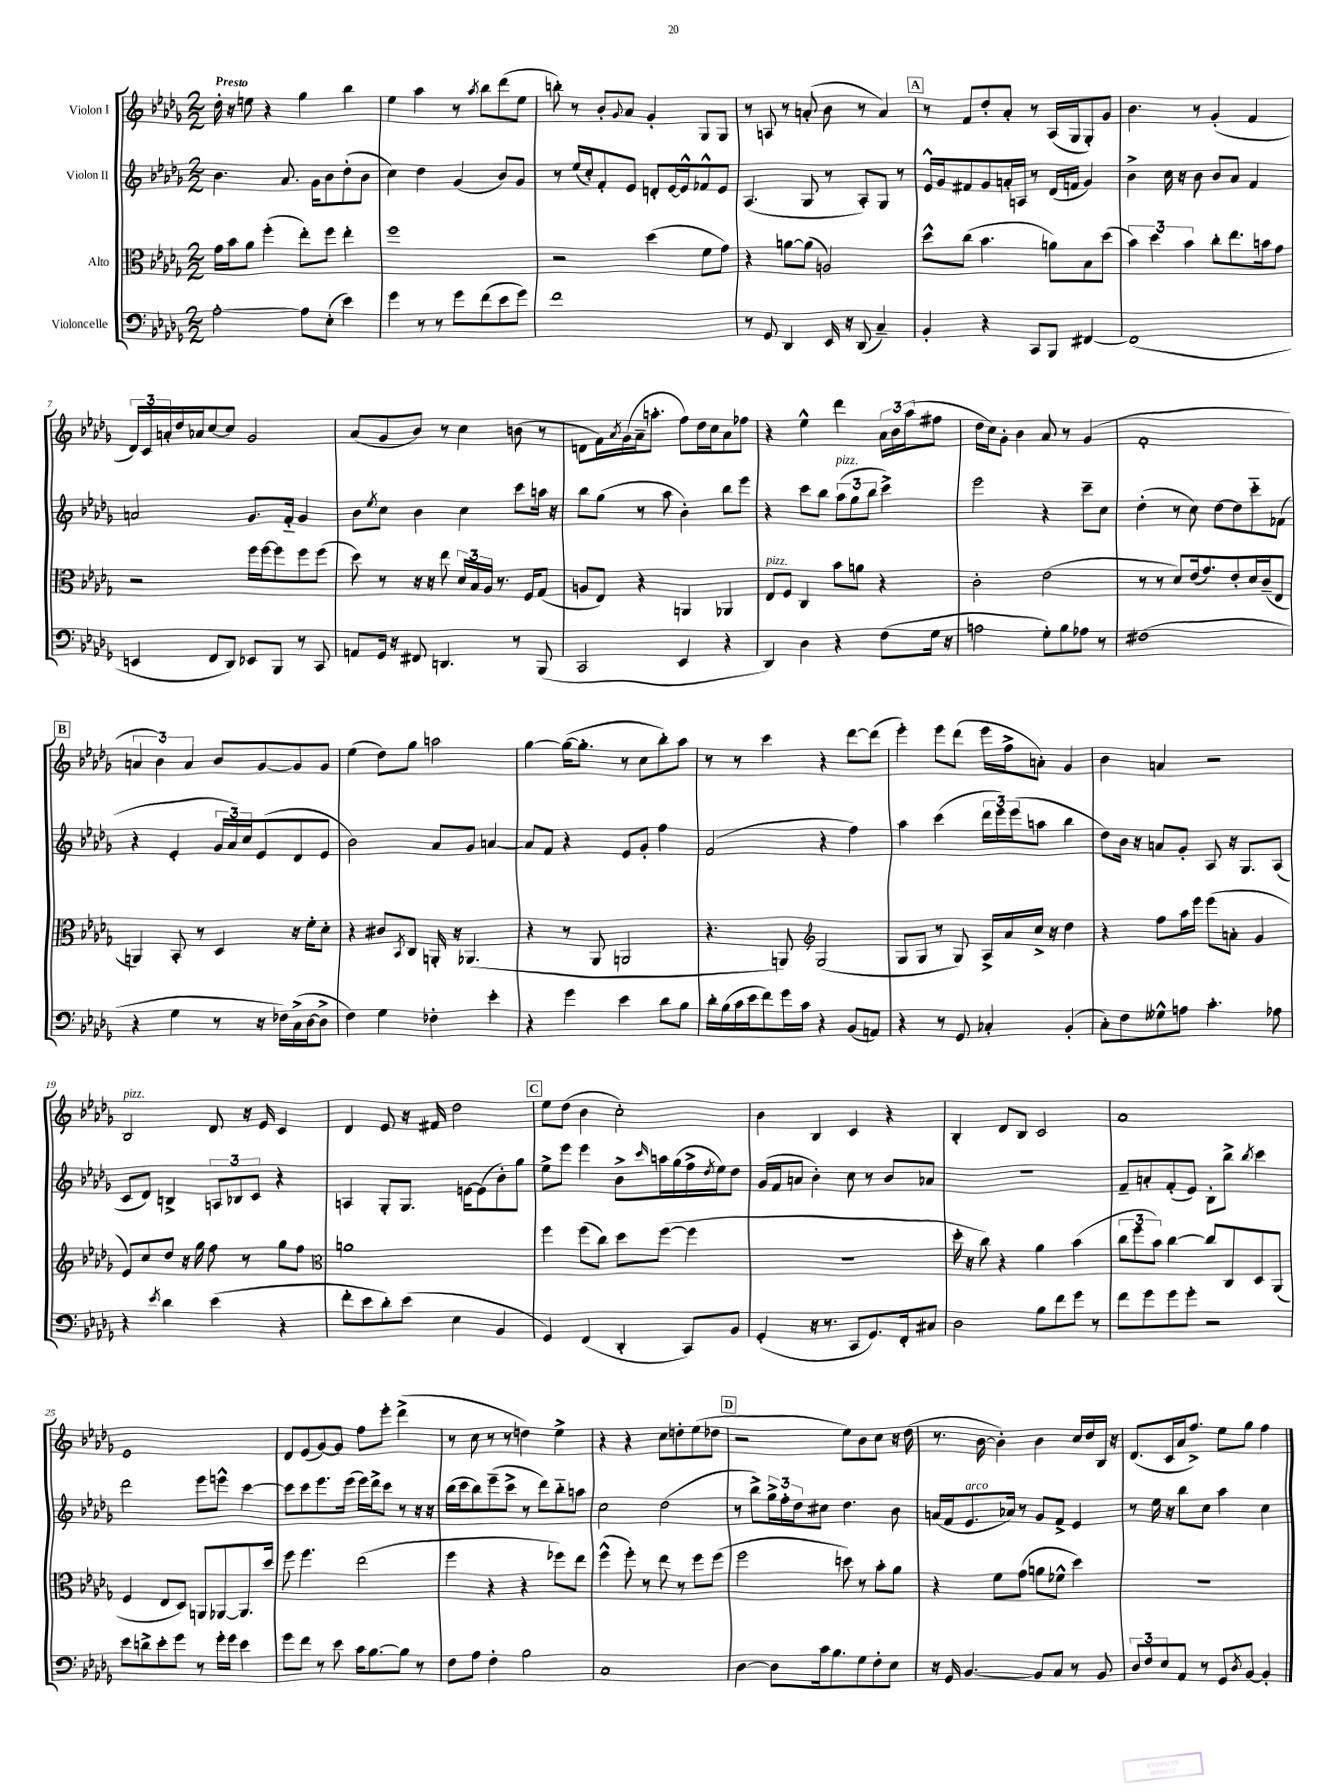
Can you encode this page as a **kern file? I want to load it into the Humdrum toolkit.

**kern	**kern	**kern	**kern
*part4	*part3	*part2	*part1
*staff4	*staff3	*staff2	*staff1
*I"Violoncelle	*I"Alto	*I"Violon II	*I"Violon I
*clefF4	*clefC3	*clefG2	*clefG2
*k[b-e-a-d-g-]	*k[b-e-a-d-g-]	*k[b-e-a-d-g-]	*k[b-e-a-d-g-]
*M2/2	*M2/2	*M2/2	*M2/2
=1	=1	=1	=1
!	!	!	!LO:TX:a:B:t=Presto
[2A-'\	16g-\LL	4.b-\	16dd-'\
.	16b-\J	.	16r
.	8a-\J	.	8een\
.	(4ff'\	.	4r
.	.	8.a-/	.
8A-\L]	8ee-'\L)	.	4gg-\
.	.	16g-\KL	.
(8E-'\J	8ff\J	8b-\	.
4e-\)	4ee-'\	(8dd-'\	4bb-\
.	.	8b-\J	.
=2	=2	=2	=2
4g-\	1ff	4cc\)	4ee-\
8r	.	4dd-\	4aa-\
8r	.	.	.
8g-\L	.	(4g-/	8r
.	.	.	8qaa-/
(8f\	.	.	8bb-\L
8e-\	.	8b-/L)	(8ddd-\
8g-\J)	.	8g-/J	8ee-\J
=3	=3	=3	=3
1f	2r	8r	8bbn'\)
.	.	(16ee-/LL	8r
.	.	16cc'/J)	.
.	.	8f'/	8b-'/L
.	.	.	8qqg-/
.	.	8e-/J	8a-/J
.	(4dd-\	8dn'/L	4g-'/
.	.	[16e-/L	.
.	.	16e-^^/J]	.
.	8f\L	8f-X^^/	8G-/L
.	8g-\J)	8e-/J	8G-/J
=4	=4	=4	=4
8r	4r	(4.A-/	8r
8GG-/	.	.	8An/
4DD-/	[8an\L	.	8r
.	(8a\J]	8G-/	(8an'/
16EE-/	2An/)	8r	8b-\
16r	.	.	.
(8DD-/	.	8A-'/L)	8r
4C~/)	.	8G-/J	4a/)
.	.	8r	.
!!LO:REH:place=s1:t=A
=5	=5	=5	=5
4BB-'/	8dd-^^\L	16e-^^/LL	8r
.	.	16g-/J	.
.	(8cc\J	8f#X/	8f/L
4r	4.b-\	8g-/	8dd-'/
.	.	16an'/L	8a-'/J
.	.	16An/JJ	.
8CC/L	.	8r	8r
8BBB-/J	8an\L)	(16d-/LL	(16A-/LL
.	.	16fn/JJ	16G-/J
[4FF#X/	8B-\	4g-/)	8G-'/)
.	(8dd-\J	.	8g-/J
=6	=6	=6	=6
(1FF#]	6b-\)	4b-^\	4.b-\
.	6dd-\	.	.
.	.	16cc\	.
.	.	16r	.
.	6b-\	.	.
.	.	8b-\	8r
.	8cc'\L	8b-/L	(4g-'/
.	8.ee-\	8a-/J	.
.	.	4f/	4f/
.	16bn\k	.	.
.	8g-\J	.	.
!!LO:LB:g=z
=7	=7	=7	=7
4EEn/	2r	2an/	24d-/LL)
.	.	.	24c/
.	.	.	24an'/
.	.	.	16dd-/
.	.	.	16a-X/J
8FF/L	.	.	[8cc/
8DD-/J)	.	.	8cc/J]
8EE-X/L	16ff\LL	8.g-/L	2g-/
.	[16ff\J	.	.
8BBB-/J	8ff\]	.	.
.	.	16f/Jk	.
8r	8ff\	4g-/	.
8CC/	(8ff\J	.	.
=8	=8	=8	=8
8AAn/L	8dd-\)	8b-\L	(8a-/L
.	.	8qee-/	.
16GG-/Jk	8r	8cc\J	8g-/
16r	.	.	.
8FF#X/	16r	4b-\	8b-/J)
.	16r	.	.
4.DDn/	8ee-\	.	8r
.	24d-/LL	4cc\	4cc\
.	24B-/	.	.
.	24A-/JJ	.	.
.	8.r	.	.
8r	.	8ccc\L	(8bn\
.	16F/KL	.	.
(8BBB-/	(8G-/J	16aan\Jk	8r
.	.	16r	.
=9	=9	=9	=9
2CC/	8An/L	8bb-\L	8dn\L
.	8E-/J)	(8gg-\J	16f\L)
.	.	.	8qa-/
.	.	.	(16g-\
.	4r	8r	16a-~\J
.	.	.	8.aan'\J
.	.	8aa-\	.
4EE-/	4AAn/	4b-'\)	8ff\L)
.	.	.	16dd-\L
.	.	.	16cc\J
4r	4AA-X/	8bb-\L	8a-\
.	.	8eee-\J	8ff-X\J
=10	=10	=10	=10
!	!LO:TX:a:i:t=pizz.	!	!
4DD-/)	8E-/L	4r	4r
.	8F/J	.	.
4D-\	4C/	8ccc\L	4ee-^^\
.	.	8bb-\J	.
!	!	!LO:TX:a:i:t=pizz.	!
4r	8b-\L	(12aa-\L	4ddd-\
.	.	12gg-\	.
.	8an\J	.	.
.	.	12bb-\J	.
(8F\L	4r	4ccc^\)	24a-\LL
.	.	.	24b-\
.	.	.	(24aa-\J
16G-\Jk	.	.	8ff#X\J
16r	.	.	.
=11	=11	=11	=11
2An\	2c'\	2eee-\	16dd-\LL
.	.	.	16cc\J)
.	.	.	8g-'\J
.	.	.	4b-\
8G-'\L)	(2e-\	4r	8a-/
8B-\	.	.	8r
8A-X\J	.	8ccc~\L	(4g-/
8r	.	8cc\J	.
=12	=12	=12	=12
(1F#X	8r	(4dd-'\	1f'
.	8r	.	.
.	8d-/L)	8r	.
.	(16e-/k	8cc\)	.
.	8.g-/)	.	.
.	.	[8dd-\L	.
.	8e-'/	8dd-\]	.
.	16d-/L	8ccc\	.
.	(16c~/J	.	.
.	8E-/J	(8f-X\J	.
!!LO:LB:g=z
!!LO:REH:place=s1:t=B
=13	=13	=13	=13
4r	4AAn/)	4r	6an/
.	.	.	6b-\)
4G-\	8BB-'/	4e-'/	.
.	.	.	6a/
.	8r	.	.
8r	4D-/	24g-/LL	8b-/L
.	.	24a-/)	.
.	.	24cc/J	.
16r	.	(8e-/	[8g-/
16F-X\LL)	.	.	.
(16C^\	16r	8d-/	8g-/]
[16D-\J	16f'\KL	.	.
8D-^\J]	8d-'\J	8e-/J	8g-/J
=14	=14	=14	=14
4F\)	4r	2b-\)	(4ee-\
4G-\	8c#X/L	.	8dd-\L)
.	8qBB-/	.	.
.	8C/J	.	8gg-\J
4F-X'\	16AAn'/	8a-/L	2aan\
.	16r	.	.
.	(4.AA-X/	8g-/J	.
4e-'\	.	[4an/	.
=15	=15	=15	=15
4r	4r	8a/L]	[4gg-\
.	.	8f/J	.
4g-\	8r	4r	(16gg-\KL_
.	.	.	8.gg-'\J]
.	8AA-/	.	.
4e-\	2AAn/	8e-/L	8r
.	.	8g-'/J	8cc\L
8d-\L	.	4ff\	8bb-'\)
8B-\J	.	.	8aa-\J
=16	=16	=16	=16
16d-'\LL	4.r	(2f/	8r
(16B-\	.	.	.
16c\	.	.	8r
16e-\J	.	.	.
8f\)	.	.	4ccc\
16g-\L	8AAn/)	.	.
16c\JJ	.	.	.
*	*clefG2	*	*
4r	(2G-/	4r	4r
(8BB-/L	.	4ff\)	[8ddd-\L
8AAn/J)	.	.	(8ddd-\J]
=17	=17	=17	=17
4r	8G-/L	4aa-\	4eee-'\)
.	8G-/J	.	.
8r	8r	(4ccc\	8eee-\L
8GG-/	8G-/)	.	(8ddd-\J
4C-X'/	16A-^/LL	24ddd-\LL	16eee-\LL
.	.	24eee-\)	.
.	16a-/	.	16ff^\J
.	.	(24eee-\J	.
.	16cc^/JJ	8aan\J	8an'\J)
.	16r	.	.
(4BB-'/	4dd-\	4bb-\	4g-/
=18	=18	=18	=18
8C'\L)	4r	8dd-\L)	4b-\
8F\	.	16b-\Jk	.
.	.	16r	.
8G--X^^\	8ff\L	8an/L	4an/
8An\J	16aa-\L	8g-'/J	.
.	16eee-\JJ	.	.
4.c'\	(8eee-\L	8A-/	2r
.	8an'\J	16r	.
.	.	8.G-/L	.
.	4g-/	.	.
8A-X\	.	(8A-/J	.
!!LO:LB:g=z
=19	=19	=19	=19
!	!	!	!LO:TX:a:i:t=pizz.
4r	8e-/L)	8c/L	2B-/
.	8cc/	8d-/J)	.
8qe-/	.	.	.
4d-\	8dd-/J	4Bn^/	.
.	16r	.	.
.	16gg-\	.	.
(4e-\	8ff\	12An/L	8d-/
.	.	12B-X/	.
.	8r	.	16r
.	.	12c/J	.
.	.	.	16e-/
4r	8gg-\L	4r	4c/
.	8ff\J	.	.
=20	=20	=20	=20
*	*clefC3	*	*
8f'\L	1an	4An/	4d-/
8e-\	.	.	.
8d-'\)	.	8G-'/L	8e-/
(8e-\J	.	8.G-/J	16r
.	.	.	16f#X/
4E-\	.	.	2dd-\
.	.	[16en\KL	.
.	.	(8e\]	.
4BB-/	.	8b-'\)	.
.	.	8gg-\J	.
!!LO:REH:place=s1:t=C
=21	=21	=21	=21
4GG-/)	4ff\	8ee-^\L	8ee-\L
.	.	8eee-\J	(8dd-\J
(4FF/	(8ff\L	4eee-\	4b-\
.	8cc\J)	.	.
4DD-'/	8dd-\L	8b-^\L	2cc'\)
.	.	16qqccc/	.
.	([8ff\J	16aan\L	.
.	.	(16gg-\	.
8CC/L)	4ff\]	16ff^\	.
.	.	8qdd-/	.
.	.	16ee-\J)	.
8BB-/J	.	8dd-\J	.
=22	=22	=22	=22
(4GG-'/	1r	(16g-/LL	4b-\
.	.	16f/J	.
.	.	8an/J	.
16r	.	4b-'\)	4B-/
8.r	.	.	.
8CC/L	.	8cc\	4c/
8.GG-/)	.	8r	.
.	.	8b-/L	4r
16FF'/k	.	.	.
8C#X/J	.	8a-X/J	.
=23	=23	=23	=23
2D-\	16dd-'\	1r	4B-'/
.	16r	.	.
.	8cc\)	.	.
.	4r	.	8d-/L
.	.	.	8B-/J
8B-\L	4a-\	.	2c/
8f\	.	.	.
8g-\J	(4b-\	.	.
8r	.	.	.
=24	=24	=24	=24
8f\L	12cc\L	8f~/L	1a-
.	12ff\	.	.
8g-\	.	8an'/	.
.	12b-\J)	.	.
8g-\	[4cc\	(8f'/	.
8g-'\J	.	8e-/J)	.
2r	8cc/L]	8B-'\L	.
.	8C/	8bb-^\J	.
.	.	8qbb-/	.
.	8D-/	4ccc\	.
.	(8AA-/J	.	.
!!LO:LB:g=z
=25	=25	=25	=25
8e-\L	4F/	2ddd-\	1e-
8dn^\	.	.	.
8e-'\	8E-/L	.	.
8g-\J	8D-/J)	.	.
8r	8AAn/L	8eee-\L	.
16g-'\LL	[8AA-X/	8eeen^^\J	.
16g-\JJ	.	.	.
4e-\	8.AA-/]	[4ccc\	.
.	16dd-/Jk	.	.
=26	=26	=26	=26
8g-\L	8ff\	8ccc\L]	8d-/L
8f\J	4.ff\	8ccc\	(8e-/
8r	.	8.eee-\	[8g-/)
8e-\	.	.	8g-/J]
.	.	(16eee-\Jk	.
16c\KL	(2ee-\	16eee-\LL)	8ff\L
[8.B-\	.	16ddd-^\J	.
.	.	8ccc\J	8eee-'\J
8B-\J]	.	8r	(4ddd-^\
8r	.	16r	.
.	.	16r	.
=27	=27	=27	=27
8F\L	4ff\	(16bb-\LL	8r
.	.	16ccc\J	.
8A-\J	.	8bb-\)	8cc\
4F'\	4r	(8eee-~\	8r
.	.	8ccc^\J	8r
2B-\	4r	8r	4ddn\)
.	.	8ddd-\L)	.
.	8ff-X\L)	8bb-\	4ee-^\
.	8ee-\J	8aan\J	.
=28	=28	=28	=28
1C	(4ff^^\	2cc\	4r
.	8ff'\)	.	4r
.	8r	.	.
.	8ee-\	(2dd-\	8cc\L
.	8r	.	8ddn'\
.	8ff\L	.	(8ee-\
.	(8ff\J	.	8dd-X\J
!!LO:REH:place=s1:t=D
=29	=29	=29	=29
[4D-\	2ff\	8r	2r
.	.	8bb-^\L)	.
8D-\L]	.	24gg-^\L	.
.	.	24ff'\	.
.	.	24dd-\J	.
16c\k	.	8cc#X\J	.
8.B-\	.	.	.
.	8ddn\)	4.dd-\	8ee-\L)
8G-\	8r	.	8b-\
8F'\	8b-'\L	.	8cc\J
8E-\J	8a-\J	8b-\	16r
.	.	.	(16dd-\
=30	=30	=30	=30
16r	4r	(16an/LL	8.r
16GG-/	.	16f/J	.
!	!	!LO:TX:a:i:t=arco	!
[4.BB-/	.	8.e-/	.
.	.	.	[16b-\
.	8f\L	.	4b-'\])
.	.	16a-X/Jk)	.
.	(8g-\J	8r	.
8BB-/L]	8an\L	8g-/L	4b-\
8C/J	8f-X^^\J	8f^/J	.
8r	4dd-\)	4e-/	16cc/LL
.	.	.	16dd-/
8BB-/	.	.	16B-/JJ
.	.	.	16r
=31	=31	=31	=31
12D-/L	1r	8r	(8.d-/L
12F/	.	.	.
.	.	16ee-\	.
12E-/	.	.	.
.	.	16r	16c/L
8AA-/J	.	8bb-\L	16a-/J
.	.	.	8.ff^/J)
8r	.	8cc\J	.
8GG-/L	.	4aa-\	8ee-\L
8qD-/	.	.	.
[8BB-/J	.	.	8gg-\J
4BB-'/]	.	4cc\	4ff\
==	==	==	==
*-	*-	*-	*-
